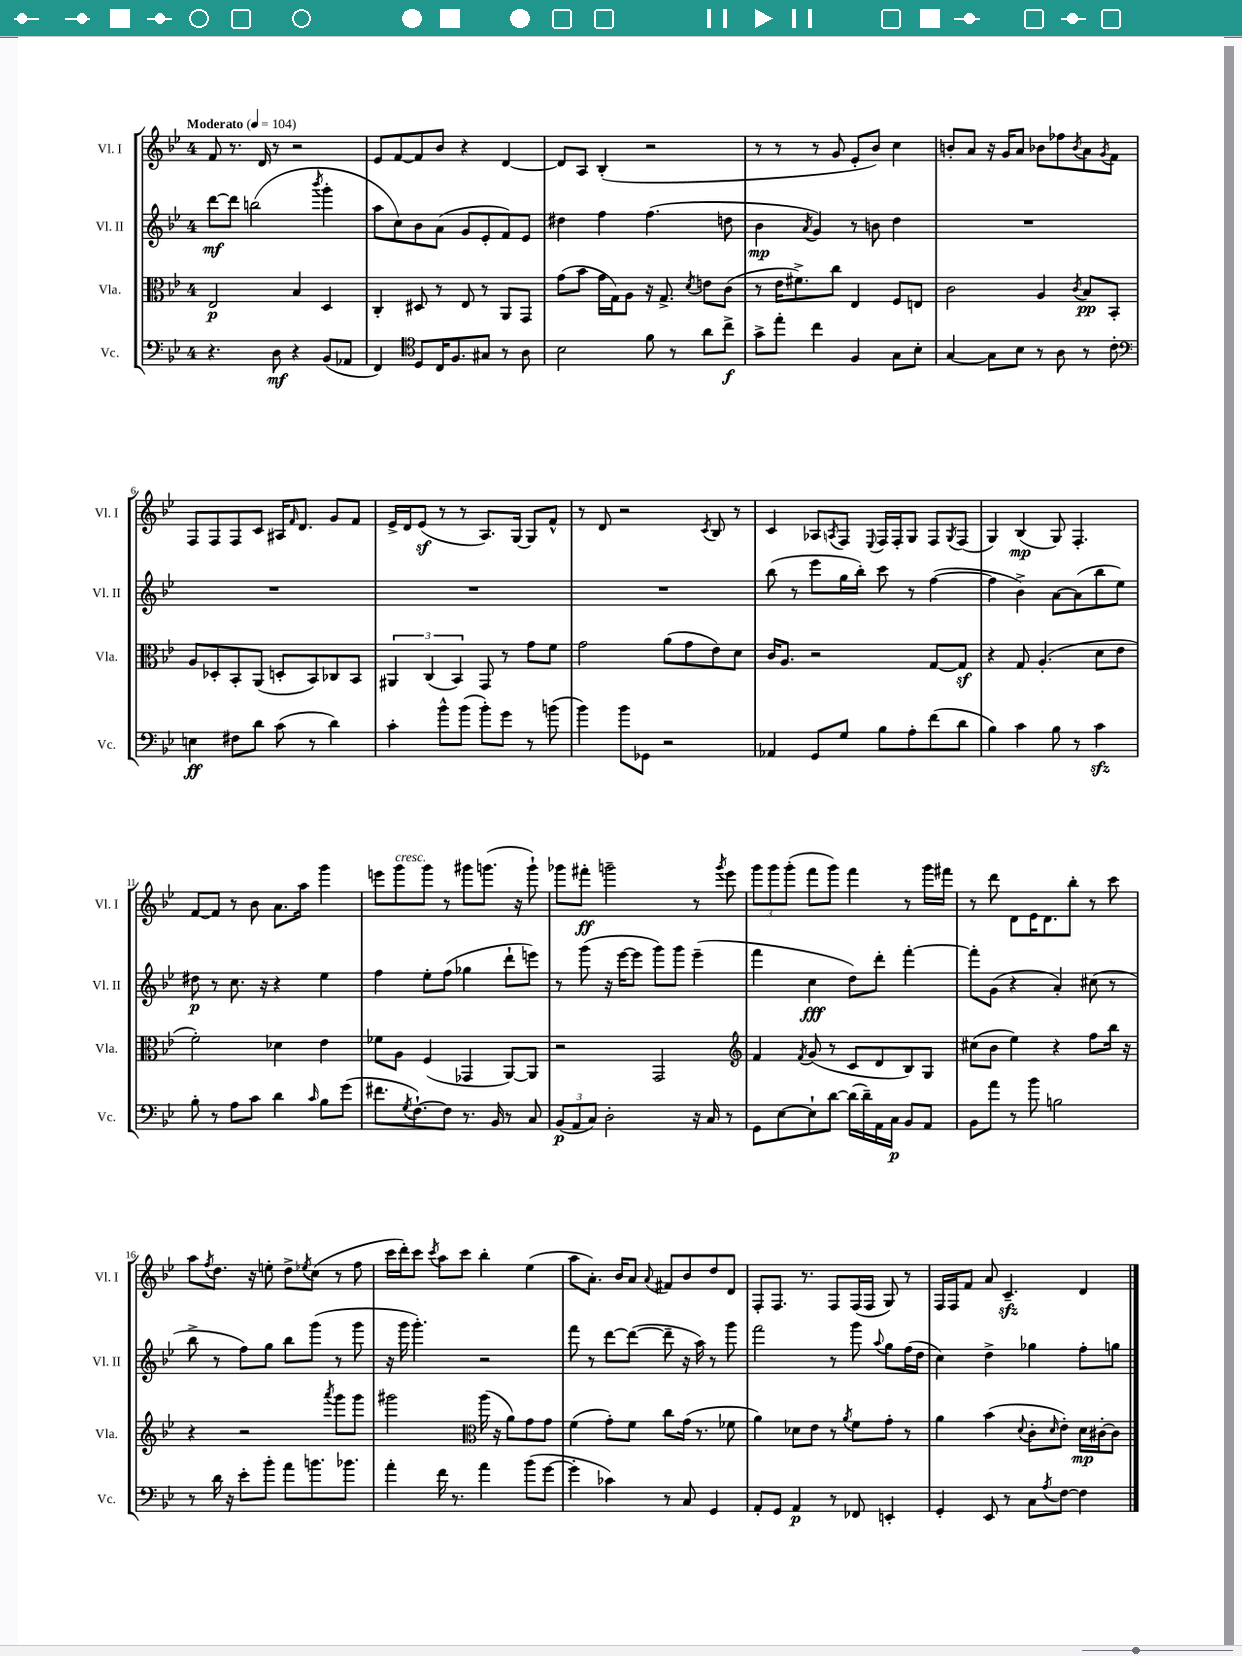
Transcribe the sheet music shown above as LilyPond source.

<<
\new StaffGroup <<
\new Staff = "s0" \with { instrumentName = "Vl. I" shortInstrumentName = "Vl. I" } {
    \clef treble \key bes \major \once \override Staff.TimeSignature.style = #'single-digit \time 4/4 \tempo "Moderato" 4 = 104
    f'8 r8. d'16 r8 r2 |
    ees'8 f'8~ f'8 bes'8 r4 d'4~ |
    d'8 a8 bes4-.( r2 |
    r8 r8 r8 g'8 ees'8-. bes'8) c''4 |
    b'8-. a'8 r16 g'16 a'8 bes'8 fes''8 \acciaccatura { bes'8 } a'8 \acciaccatura { g'8 } f'8 |
    f8 f8 f8 c'8 ais16 \grace { f'16 } d'8. g'8 f'8 |
    ees'16-> d'16 ees'8\sf( r8 r8 a8.) g16~ g8 f'8-^ |
    r8 d'8 r2 \acciaccatura { c'8 } bes8 r8 |
    c'4 aes8 \acciaccatura { a8 } f8 \appoggiatura { ees8 } f16 f16-. g8 f8 \acciaccatura { g8 } f8( |
    g4) bes4\mp( g8) f4.-. |
    f'8~ f'8 r8 bes'8 a'8. a''16 g'''4 |
    e'''8 g'''8^\markup { \italic "cresc." } g'''8 r8 gis'''8 g'''8.( r16 g'''8-!) |
    ges'''8 fis'''8-.\ff g'''2-- r8 \acciaccatura { g'''8 } ees'''8 |
    \tuplet 3/2 { g'''8 g'''8 g'''8-.( } f'''8 g'''8) f'''4 r8 g'''16 fis'''16 |
    r8 d'''8 d'8 ees'16 d'8. bes''8-. r8 c'''8 |
    a''8 \acciaccatura { f''8 } d''8. r16 e''8-. d''8-> \acciaccatura { ees''8 } c''8( r8 f''8 |
    c'''16 d'''16-.) c'''8 \acciaccatura { c'''8 } a''8 c'''8 bes''4-. ees''4( |
    a''8 a'8.-.) bes'16 a'8 \appoggiatura { a'8 } fis'8 bes'8 d''8 d'8 |
    f8-. f8. r8. f8 f16( f16 g8) r8 |
    f16 f16 f'8 a'8 c'4.--\sfz d'4 \bar "|." |
}
\new Staff = "s1" \with { instrumentName = "Vl. II" shortInstrumentName = "Vl. II" } {
    \clef treble \key bes \major \once \override Staff.TimeSignature.style = #'single-digit \time 4/4
    d'''8~\mf d'''8 b''2( \acciaccatura { bes'''8 } g'''4-. |
    a''8 c''8) bes'8 a'8( g'8 ees'8-. f'8) ees'8 |
    dis''4 f''4 f''4.( d''8 |
    bes'4\mp \acciaccatura { a'8 } g'4) r8 b'8 d''4 |
    R1 |
    R1 |
    R1 |
    R1 |
    bes''8( r8 ees'''8 g''16 bes''16-.) c'''8 r8 f''4~( |
    f''4 bes'4->) a'8~ a'8( bes''8 ees''8) |
    dis''8\p r8 c''8. r16 r4 ees''4 |
    f''4 ees''8-. f''8( ges''4 d'''8-! e'''8) |
    r8 g'''8( r16 ees'''16~ ees'''8 g'''8) g'''8 ees'''4--( |
    f'''4 c''4\fff d''8) d'''8-. f'''4~-. |
    f'''8-. g'8( r4 a'4-.) cis''8( r8 |
    bes''8-> r8 f''8) g''8 bes''8 g'''8( r8 g'''8 |
    r16 g'''16 g'''4.-.) r2 |
    f'''8 r8 d'''8~ d'''8~( d'''8-- r16 a''16) r8 g'''8 |
    f'''2 r8 g'''8 \appoggiatura { a''8 } g''8 f''16( d''16 |
    c''4) d''4-> ges''4 f''8-. g''8 \bar "|." |
}
\new Staff = "s2" \with { instrumentName = "Vla." shortInstrumentName = "Vla." } {
    \clef alto \key bes \major \once \override Staff.TimeSignature.style = #'single-digit \time 4/4
    ees2\p bes4 d4 |
    c4-. dis8 r8 ees8 r8 a,8 g,8 |
    g'8( bes'8 g'16 g16) a8 r16 g8.-> \acciaccatura { d'8 } e'8 c'8( |
    r8 ees'16 fis'8.->) c''8 ees4 f8 e8 |
    c'2 a4 \acciaccatura { c'8 } bes8\pp bes,8-. |
    a8 des8-. bes,8-. a,8( d8-. bes,8) ces8 bes,8 |
    \tuplet 3/2 { ais,4 c4( bes,4) } g,8 r8 g'8 f'8 |
    g'2 a'8( g'8 ees'8) d'8 |
    c'16 a8. r2 g8~ g8\sf |
    r4 g8 a4.-.( d'8 ees'8 |
    f'2-.) des'4 ees'4 |
    fes'8 a8 f4( ges,4 a,8~) a,8 |
    r2 g,2 |
    \clef treble f'4 \acciaccatura { f'8 } g'8( r8 c'8 d'8 bes8) g8 |
    cis''8( bes'8 ees''4) r4 f''8 bes''16 r16 |
    r4 r2 \acciaccatura { a'''8 } g'''8 g'''8 |
    gis'''2 \clef alto a''16( r16 a'8) g'8 g'8 |
    f'4( g'8-.) f'8 c''8 g'16( r8. fes'8 |
    a'4) des'8 ees'8 r8 \acciaccatura { a'8 } f'8 g'8-. r8 |
    a'4 bes'4( \appoggiatura { d'8 } c'8-. \grace { d'16 } ees'8-.) d'16\mp cis'16~-. cis'8 \bar "|." |
}
\new Staff = "s3" \with { instrumentName = "Vc." shortInstrumentName = "Vc." } {
    \clef bass \key bes \major \once \override Staff.TimeSignature.style = #'single-digit \time 4/4
    r4. d8\mf r4 bes,8( aes,8 |
    f,4) \clef tenor d8 c16 f8. gis8 r8 a8 |
    bes2 f'8 r8 a'8 c''8->\f |
    g'8-> ees''8-. c''4 f4 g8 bes8-. |
    g4~ g8 bes8 r8 a8 r8 c'8-. |
    \clef bass e4\ff fis8 d'8 c'8( r8 d'4) |
    c'4-. bes'8-^ bes'8( bes'8-.) g'8 r8 b'8( |
    bes'4) bes'8 ges,8 r2 |
    aes,4 g,8 g8 bes8 a8-. f'8( d'8 |
    bes4) c'4 bes8 r8 c'4\sfz |
    bes8-. r8 a8 c'8 d'4 \grace { c'16 } bes8 g'8( |
    fis'8. \acciaccatura { g8 } f8.~-!) f8 r8. bes,16 r8 c8 |
    \tuplet 3/2 { bes,8\p( a,8 c8) } d2-. r16 c16 r8 |
    g,8 ees8~ ees8-! d'8~ d'16( d'16--) a,16 c16\p bes,8 a,8 |
    bes,8 a'8 r8 bes'8 b2 |
    r8 d'16 r16 ees'8-. bes'8-. a'8 b'8. bes'8. |
    a'4-. f'16 r8. a'4 bes'8( g'8~ |
    g'4-. ces'4) r8 c8 g,4 |
    a,8-. g,8 a,4\p r8 fes,8 e,4-. |
    g,4-. ees,8 r8 c8 \acciaccatura { a8 } f8~ f4 \bar "|." |
}
>>
>>
